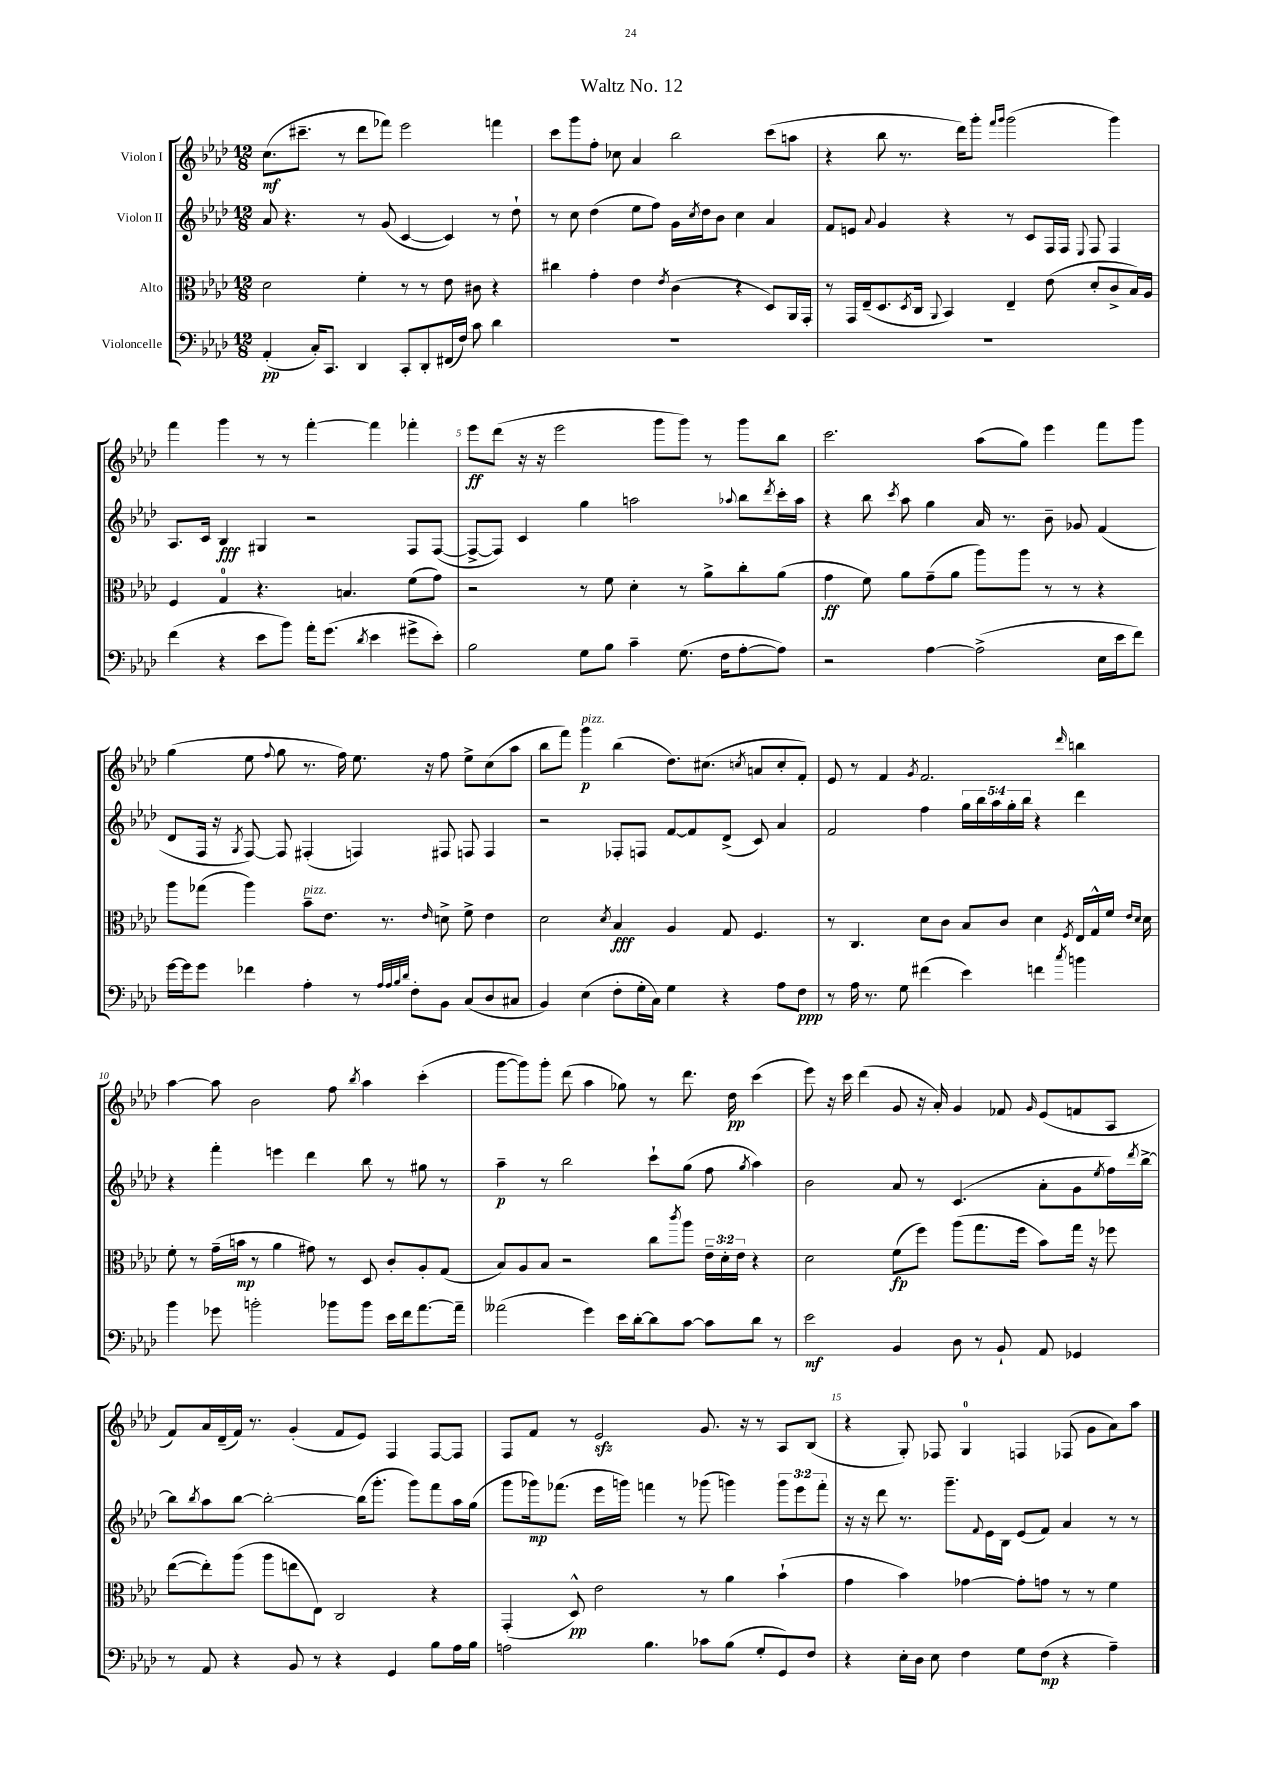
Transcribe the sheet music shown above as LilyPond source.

\header { title = "Waltz No. 12" }
<<
\new StaffGroup <<
\new Staff = "s0" \with { instrumentName = "Violon I" } {
    \clef treble \key aes \major \numericTimeSignature \time 12/8
    c''8.\mf( cis'''8.-- r8 des'''8 fes'''8) ees'''2 f'''4 |
    c'''8 g'''8 f''8-. ces''8 aes'4 bes''2 c'''8( a''8 |
    r4 bes''8 r8. des'''16) g'''8-. \grace { f'''16 g'''16 } g'''2( g'''4) |
    f'''4 g'''4 r8 r8 f'''4~-. f'''4 fes'''4-. |
    ees'''8\ff des'''8( r16 r16 ees'''2 g'''8 g'''8) r8 g'''8 bes''8 |
    c'''2. aes''8( g''8) ees'''4 f'''8 g'''8 |
    g''4( ees''8 \appoggiatura { f''8 } g''8 r8. f''16) ees''8. r16 f''8 ees''8-> c''8( aes''8 |
    bes''8 f'''8) g'''4\p^\markup { \italic "pizz." } bes''4( des''8.) cis''8.( \acciaccatura { c''8 } a'8 c''8-. f'8-.) |
    ees'8 r8 f'4 \acciaccatura { g'8 } f'2. \grace { des'''16 } b''4 |
    aes''4~ aes''8 bes'2 f''8 \acciaccatura { bes''8 } aes''4 c'''4-.( |
    g'''8~ g'''8) g'''8-. des'''8( aes''4 ges''8) r8 des'''8. des''16\pp c'''4( |
    ees'''8) r16 c'''16 des'''4( g'8 r16 aes'16-.) g'4 fes'8 \grace { g'16 } ees'8( f'8 aes8 |
    f'8) aes'16 des'16--( f'16) r8. g'4-.( f'8 ees'8) f4 f8~ f8 |
    f8 f'8 r8 ees'2\sfz g'8. r16 r8 aes8 bes8( |
    r4 g8-.) fes8 g4-0 f4 fes8( g'8 aes'8) aes''8 \bar "|." |
}
\new Staff = "s1" \with { instrumentName = "Violon II" } {
    \clef treble \key aes \major \numericTimeSignature \time 12/8 \override Staff.TupletNumber.text = #tuplet-number::calc-fraction-text
    aes'8 r4. r8 g'8( c'4~ c'4) r8 des''8-! |
    r8 c''8 des''4( ees''8 f''8) g'16 \acciaccatura { c''8 } des''16 bes'8 c''4 aes'4 |
    f'8 e'8 \appoggiatura { aes'8 } g'4 r4 r8 c'8 f16 f16 \appoggiatura { ees8 } f8 f4 |
    aes8. c'16 bes4\fff gis4 r2 f8 f8~( |
    f8~-> f8) c'4 g''4 a''2 \appoggiatura { aes''8 } bes''8 \acciaccatura { des'''8 } c'''16-. aes''16 |
    r4 bes''8 \acciaccatura { c'''8 } aes''8 g''4 aes'16 r8. bes'8-- ges'8 f'4( |
    des'8 f16 r16 \acciaccatura { g8 } f8~) f8 fis4-.( f4) fis8 f8 f4 |
    r2 fes8-. f8 f'8~ f'8 des'8->( c'8) aes'4 |
    f'2 f''4 \tuplet 5/4 { g''16 bes''16 aes''16 g''16-. bes''16 } r4 des'''4 |
    r4 f'''4-. e'''4 des'''4 bes''8 r8 gis''8 r8 |
    aes''4--\p r8 bes''2 c'''8-! g''8( f''8 \acciaccatura { g''8 } aes''4) |
    bes'2 aes'8 r8 c'4.( aes'8-. g'8 \acciaccatura { ees''8 } f''16) \acciaccatura { des'''8 } bes''16~-> |
    bes''8 \acciaccatura { bes''8 } aes''8 bes''8~ bes''2~-. bes''16( g'''8.-. g'''8) f'''8 aes''16 g''16( |
    g'''8 ges'''16\mp) fes'''8.( ees'''16 g'''16) f'''4 r8 ges'''8( g'''4) \tuplet 3/2 { g'''8 ees'''8 f'''8-. } |
    r16 r16 des'''8 r8. g'''8.-- \appoggiatura { f'8 } ees'16 bes16 ees'8( f'8) aes'4 r8 r8 \bar "|." |
}
\new Staff = "s2" \with { instrumentName = "Alto" } {
    \clef alto \key aes \major \numericTimeSignature \time 12/8 \override Staff.TupletNumber.text = #tuplet-number::calc-fraction-text
    des'2 f'4-. r8 r8 ees'8 cis'8 r4 |
    cis''4 g'4-. ees'4 \acciaccatura { ees'8 } c'4( r4 des8) aes,16 g,16-. |
    r8 g,16 ees16--( des8. \acciaccatura { des8 } c16 \appoggiatura { aes,8 } bes,4) ees4-- ees'8( des'8-. c'8-> bes16) aes16 |
    f4 g4-0 r4. b4. f'8( g'8) |
    r2 r8 f'8 des'4-. r8 aes'8-> c''8-. aes'8( |
    g'4\ff f'8) aes'8 g'8--( aes'8 aes''8) aes''8 r8 r8 r4 |
    aes''8 ges''8( aes''4) bes'8--^\markup { \italic "pizz." } ees'8. r8. \grace { ees'16 } d'8-> f'8-> ees'4 |
    des'2 \acciaccatura { des'8 } bes4\fff aes4 g8 f4. |
    r8 c4. des'8 c'8 bes8 c'8 des'4 \acciaccatura { f8 } ees16 g16-^ f'16 \grace { ees'16 des'16 } des'16 |
    f'8-. r8 g'16--( b'16\mp r8 aes'4 gis'8) r8 des8 c'8-. aes8-. g8( |
    bes8) aes8 bes8 r2 c''8 \acciaccatura { c'''8 } aes''8 \tuplet 3/2 { ees'16-- des'16-. ees'16 } r4 |
    des'2 f'8\fp( f''8) aes''8( g''8. f''16 bes'8) g''16 r16 fes''8 |
    ees''8~( ees''8-.) aes''8( aes''8 e''8 ees8) c2 r4 |
    g,4-.( des8-^\pp) ees'2 r8 aes'4 bes'4-!( |
    g'4 bes'4) ges'4~ ges'8-. g'8 r8 r8 f'4 \bar "|." |
}
\new Staff = "s3" \with { instrumentName = "Violoncelle" } {
    \clef bass \key aes \major \numericTimeSignature \time 12/8
    aes,4-.\pp( c16-.) c,8. des,4 c,8-. des,8-. fis,16( f16) c'8 des'4 |
    R1. |
    R1. |
    f'4( r4 ees'8 bes'8) aes'16-. g'8.( \acciaccatura { des'8 } ees'4 gis'8-> ees'8-.) |
    bes2 g8 bes8 c'4-- g8.( f16 aes8~-. aes8) |
    r2 aes4~ aes2->( ees16 ees'16 f'8) |
    g'16~ g'16 g'8 fes'4 aes4-. r8 \grace { aes32 aes32 bes32 des'32 } f8-. bes,8 c8( des8 cis8 |
    bes,4) ees4( f8-. g16-. c16) g4 r4 aes8 f8\ppp |
    r8 aes16 r8. g8 fis'4( ees'4) f'4 \acciaccatura { c''8 } b'4 |
    bes'4 ges'8 b'2-. bes'8 bes'8 ees'16 f'16 aes'8.~ aes'16-- |
    aeses'2( g'4) ees'16 des'16~-. des'8 c'8~ c'8 des'8 r8 |
    ees'2\mf bes,4 des8 r8 bes,8-! aes,8 ges,4 |
    r8 aes,8 r4 bes,8 r8 r4 g,4 bes8 aes16 bes16 |
    a2 bes4. ces'8 bes8( g8-. g,8) f8 |
    r4 ees16-. des16 ees8 f4 g8 f8\mp( r4 aes4--) \bar "|." |
}
>>
>>
\layout { \context { \Score \override BarNumber.break-visibility = ##(#f #t #t) barNumberVisibility = #(every-nth-bar-number-visible 5) } }
